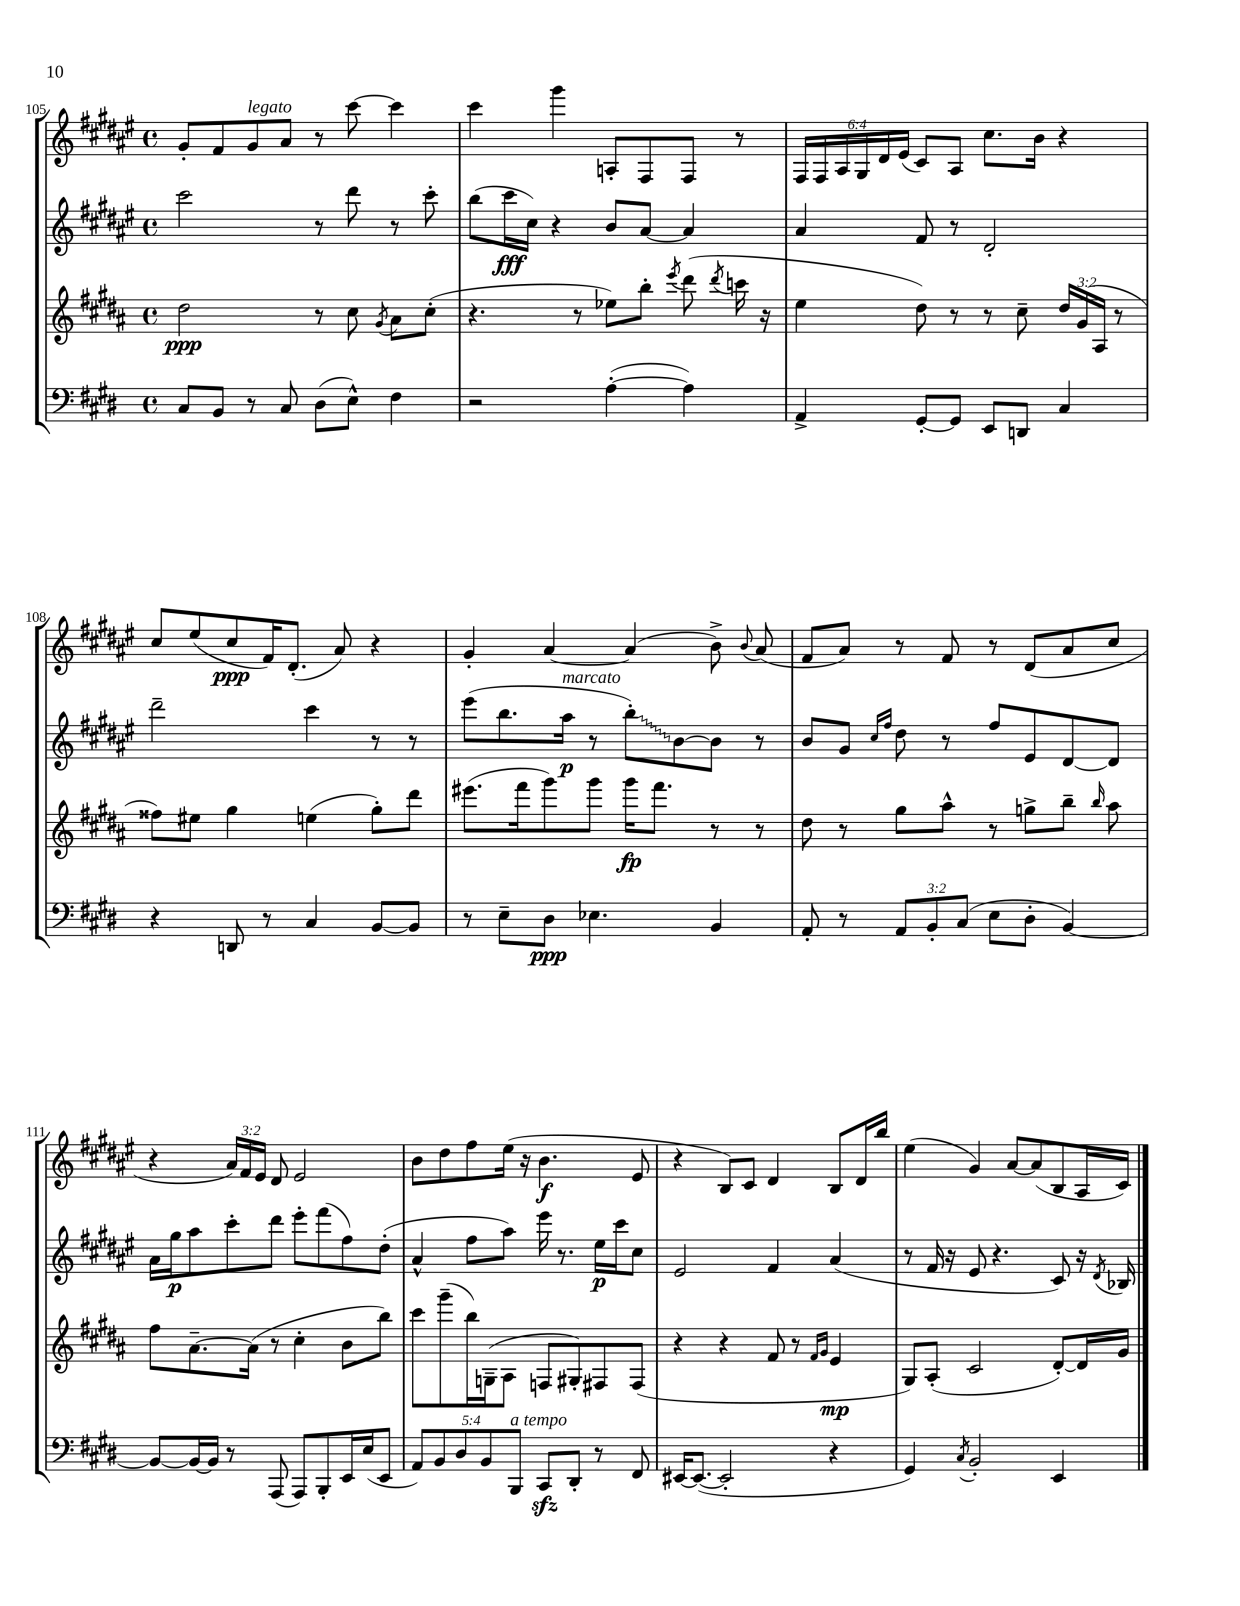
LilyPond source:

<<
\new StaffGroup <<
\new Staff = "s0" {
    \clef treble \key fis \major \defaultTimeSignature \time 4/4 \override Staff.TupletNumber.text = #tuplet-number::calc-fraction-text
    \autoBeamOff gis'8[-. fis'8 gis'8^\markup { \italic "legato" } ais'8] r8 cis'''8~ cis'''4 |
    cis'''4 gis'''4 a8[-. fis8 fis8] r8 |
    \tuplet 6/4 { fis16[ fis16 ais16 gis16 dis'16 eis'16]( } cis'8[) ais8] cis''8.[ b'16] r4 |
    cis''8[ eis''8( cis''8\ppp fis'16) dis'8.]-.( ais'8) r4 |
    gis'4-. ais'4~ ais'4( b'8->) \appoggiatura { b'8 } ais'8( |
    fis'8[ ais'8]) r8 fis'8 r8 dis'8[( ais'8 cis''8] |
    r4 \tuplet 3/2 { ais'16[) fis'16 eis'16] } dis'8 eis'2 |
    b'8[ dis''8 fis''8 eis''16]( r16 b'4.\f eis'8 |
    r4 b8[) cis'8] dis'4 b8[ dis'16 b''16] |
    eis''4( gis'4) ais'8[~ ais'8( b8 ais16 cis'16]) \bar "|." |
}
\new Staff = "s1" {
    \clef treble \key fis \major \defaultTimeSignature \time 4/4
    \autoBeamOff cis'''2 r8 dis'''8 r8 cis'''8-. |
    b''8[( cis'''16\fff cis''16]) r4 b'8[ ais'8]~ ais'4 |
    ais'4 fis'8 r8 dis'2-. |
    dis'''2-- cis'''4 r8 r8 |
    eis'''8[( b''8. ais''16]\p^\markup { \italic "marcato" } r8 \once \override Glissando.style = #'zigzag b''8[-.\glissando) b'8~ b'8] r8 |
    b'8[ gis'8] \grace { cis''16[ fis''16] } dis''8 r8 fis''8[ eis'8 dis'8~ dis'8] |
    ais'16[ gis''16\p ais''8 cis'''8-. dis'''8] eis'''8[-. fis'''8( fis''8) dis''8]-.( |
    ais'4-^ fis''8[ ais''8]) eis'''16 r8. eis''16[\p cis'''16 cis''8] |
    eis'2 fis'4 ais'4( |
    r8 fis'16 r16 eis'8 r4. cis'8) r16 \acciaccatura { dis'8 } bes16 \bar "|." |
}
\new Staff = "s2" {
    \clef treble \key b \major \defaultTimeSignature \time 4/4 \override Staff.TupletNumber.text = #tuplet-number::calc-fraction-text
    \autoBeamOff dis''2\ppp r8 cis''8 \acciaccatura { gis'8 } ais'8[ cis''8]-.( |
    r4. r8 ees''8[) b''8]-. \acciaccatura { e'''8 } dis'''8( \acciaccatura { dis'''8 } c'''16 r16 |
    e''4 dis''8) r8 r8 cis''8-- \tuplet 3/2 { dis''16[ gis'16( ais16] } r8 |
    fisis''8[) eis''8] gis''4 e''4( gis''8[-.) dis'''8] |
    eis'''8.[( fis'''16 gis'''8) gis'''8] gis'''16[\fp fis'''8.] r8 r8 |
    dis''8 r8 gis''8[ ais''8]-^ r8 g''8[-> b''8]-- \grace { b''16 } ais''8 |
    fis''8[ ais'8.~-- ais'16]( r8 cis''4-. b'8[ b''8]) |
    cis'''8[ gis'''8--( b''16) g16--( ais8] f8[ gis8-.) fis8 fis8]( |
    r4 r4 fis'8 r8 \grace { fis'16[ gis'16] } e'4\mp |
    gis8[) ais8]-.( cis'2 dis'8[~-.) dis'16 gis'16] \bar "|." |
}
\new Staff = "s3" {
    \clef bass \key e \major \defaultTimeSignature \time 4/4 \override Staff.TupletNumber.text = #tuplet-number::calc-fraction-text
    \autoBeamOff cis8[ b,8] r8 cis8 dis8[( e8]-^) fis4 |
    r2 a4~-.( a4) |
    a,4-> gis,8[~-. gis,8] e,8[ d,8] cis4 |
    r4 d,8 r8 cis4 b,8[~ b,8] |
    r8 e8[-- dis8]\ppp ees4. b,4 |
    a,8-. r8 \tuplet 3/2 { a,8[ b,8-. cis8]( } e8[ dis8]-. b,4~) |
    b,8[~ b,16~ b,16] r8 a,,8( a,,8[) b,,8-. e,16 e16( e,8] |
    \tuplet 5/4 { a,8[) b,8 dis8 b,8 b,,8]^\markup { \italic "a tempo" } } cis,8[\sfz dis,8]-. r8 fis,8 |
    eis,16[~ eis,8.]~( eis,2-. r4 |
    gis,4) \acciaccatura { cis8 } b,2-. e,4 \bar "|." |
}
>>
>>
\layout { \context { \Score currentBarNumber = #105 } }
